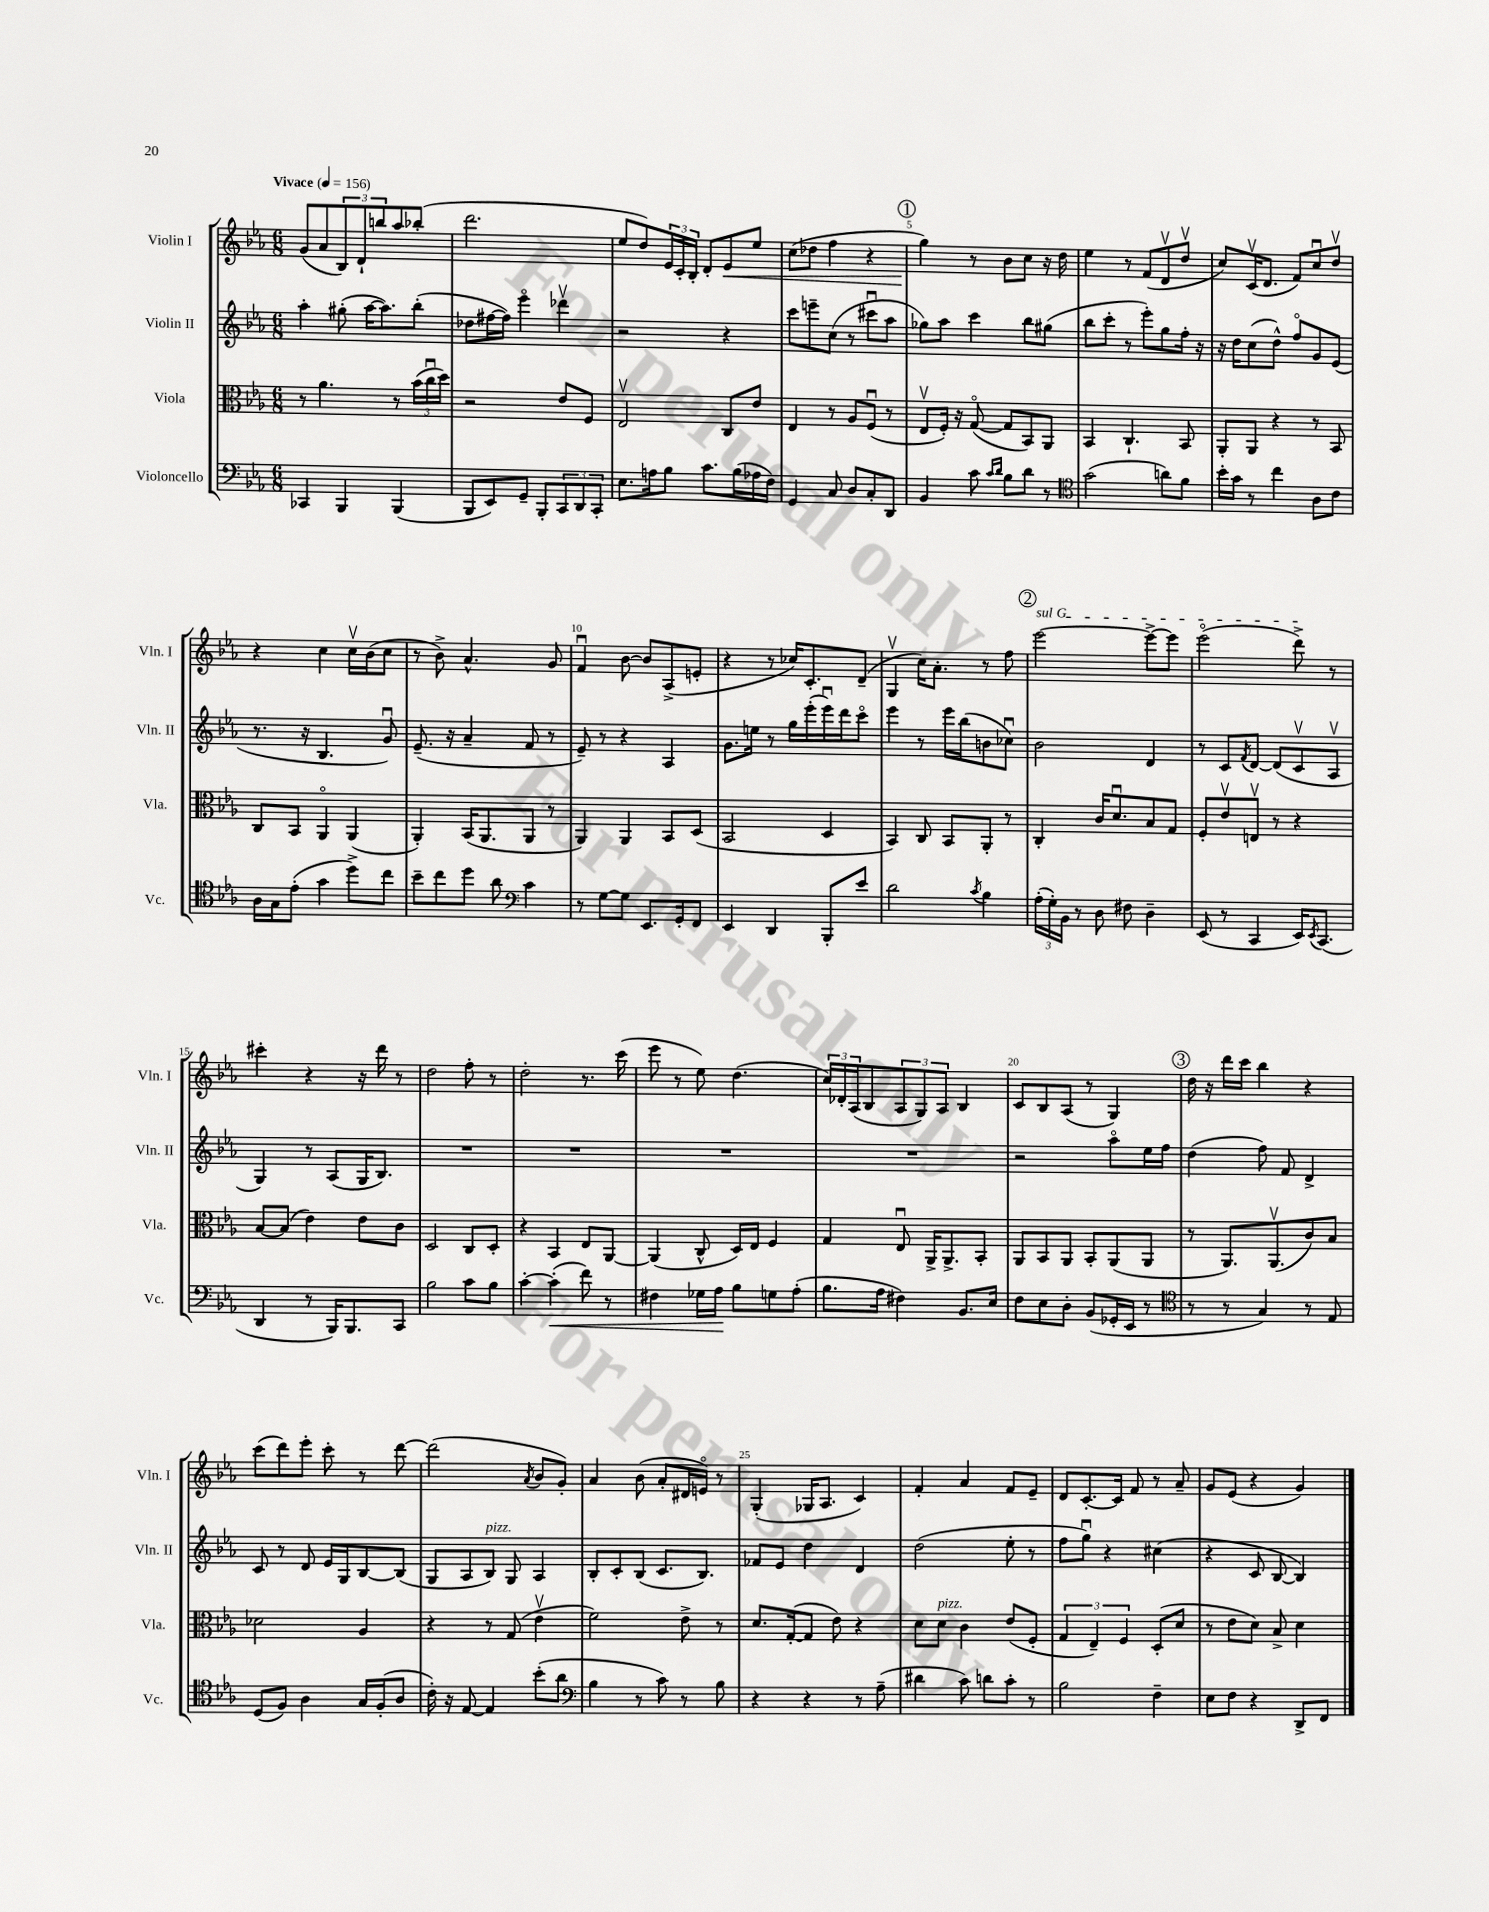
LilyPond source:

<<
\new StaffGroup <<
\new Staff = "s0" \with { instrumentName = "Violin I" shortInstrumentName = "Vln. I" } {
    \clef treble \key ees \major \numericTimeSignature \time 6/8 \tempo "Vivace" 4 = 156
    g'8( aes'8 \tuplet 3/2 { bes8) d'8-! b''8 } aes''8 bes''8-.( |
    d'''2. |
    ees''8 d''8) \tuplet 3/2 { ees'16 c'16-. bes16-. } d'8-. ees'8\< ees''8 |
    c''8( des''8 f''4 r4 |
    \mark \markup { \circle "1" } g''4\!) r8 bes'8 c''8 r16 d''16 |
    ees''4 r8 f'8( d'8\upbow d''8\upbow |
    c''8) c'16\upbow( d'8. f'8) c''8\downbow d''8\upbow |
    r4 c''4 c''16\upbow bes'16( c''8 |
    r8 bes'8->) aes'4.-^ g'8 |
    f'4\downbow bes'8~ bes'8 aes8->( e'8-. |
    r4 r8 ces''16) c'8.-. d'8--( |
    g4\upbow c''16) aes'8.-. r8 f''8 |
    \mark \markup { \circle "2" } \once \override TextSpanner.bound-details.left.text = \markup { \italic "sul G" } ees'''2~\startTextSpan ees'''8~-> ees'''8 |
    ees'''2\flageolet( d'''8->\stopTextSpan) r8 |
    cis'''4-. r4 r16 d'''16 r8 |
    d''2 f''8-. r8 |
    d''2-. r8. c'''16( |
    ees'''8 r8 ees''8) d''4.( |
    \tuplet 3/2 { c''16) des'16-. aes16( } bes8 \tuplet 3/2 { aes8 g8) aes8 } bes4 |
    c'8 bes8 aes8( r8 g4) |
    \mark \markup { \circle "3" } d''16 r16 d'''16 c'''16 bes''4 r4 |
    c'''8( d'''8) ees'''8-. c'''8-. r8 d'''8~ |
    d'''2( \acciaccatura { aes'8 } bes'8 g'8-.) |
    aes'4 bes'8( aes'8-. dis'16 e'16\flageolet) r8 |
    g4-.( ges16 aes8. c'4) |
    f'4-. aes'4 f'8 ees'8-- |
    d'8 c'8.~-. c'16 f'8 r8 aes'8-- |
    g'8 ees'8( r4 g'4) \bar "|." |
}
\new Staff = "s1" \with { instrumentName = "Violin II" shortInstrumentName = "Vln. II" } {
    \clef treble \key ees \major \numericTimeSignature \time 6/8
    aes''4-. gis''8-.( aes''16~ aes''8.) bes''8-.( |
    des''8 fis''16~ fis''16) ees'''4\flageolet des'''4\upbow |
    r2 r4 |
    c'''8 e'''8-- c''8( r8 cis'''8\downbow aes''8 |
    \mark \markup { \circle "1" } ges''8) aes''8 c'''4 bes''8 gis''8( |
    bes''8 c'''8-. r8 ees'''8-.) g''8 f''16-. r16 |
    r16 d''16 c''8( d''8-^) f''8\flageolet g'8 ees'8( |
    r8. r16 bes4. g'8\downbow) |
    ees'8.--( r16 aes'4-- f'8 r8 |
    ees'8--) r8 r4 aes4 |
    g'8. e''16 r8 g''16 ees'''16-.( ees'''16\downbow) d'''16 c'''8\flageolet |
    ees'''4 r8 ees'''16 bes''16( b'8 ces''8\downbow) |
    \mark \markup { \circle "2" } bes'2 d'4 |
    r8 c'8 \acciaccatura { f'8 } d'8~ d'8( c'8\upbow aes8\upbow |
    g4) r8 aes8( g16 bes8.) |
    R2. |
    R2. |
    R2. |
    R2. |
    r2 aes''8\flageolet ees''16 f''16 |
    \mark \markup { \circle "3" } d''4( f''8) f'8 d'4-> |
    c'8 r8 d'8 ees'16 g16 bes8~ bes8( |
    g8 aes8 bes8^\markup { \italic "pizz." }) g8 aes4 |
    bes8-. c'8-. bes8( c'8. bes8.) |
    fes'8 ees'8 d''4 d'4 |
    d''2( ees''8-. r8 |
    f''8 g''8\downbow) r4 cis''4( |
    r4 c'8 bes8~ bes4) \bar "|." |
}
\new Staff = "s2" \with { instrumentName = "Viola" shortInstrumentName = "Vla." } {
    \clef alto \key ees \major \numericTimeSignature \time 6/8
    r8 aes'4. r8 \tuplet 3/2 { bes'16( c''16\downbow d''16) } |
    r2 ees'8 f8 |
    ees2\upbow c8 ees'8 |
    ees4 r8 aes8 f8\downbow( r8 |
    \mark \markup { \circle "1" } ees8\upbow f16-.) r16 g8~\flageolet( g8 bes,8) aes,8 |
    bes,4 c4.-! bes,8 |
    aes,8-. aes,8 r4 r8 bes,8 |
    c8 bes,8 aes,4\flageolet aes,4( |
    aes,4-.) bes,16( aes,8. aes,8 r8 |
    aes,4) aes,4 bes,8 d8( |
    bes,2 d4 |
    bes,4) c8 bes,8 aes,8-. r8 |
    \mark \markup { \circle "2" } c4-. c'16 d'8.\downbow bes8 g8 |
    f8-. ees'8\upbow e8\upbow r8 r4 |
    bes8~ bes8( ees'4) ees'8 c'8 |
    d2 c8 d8-. |
    r4 bes,4 ees8 aes,8~ |
    aes,4( c8-^ d16) ees16 f4 |
    g4 ees8\downbow aes,16-> aes,8.-> bes,8-. |
    aes,8 bes,8 aes,8 bes,8-. aes,8( aes,8 |
    \mark \markup { \circle "3" } r8 aes,8.) aes,8.\upbow( c'8) bes8 |
    des'2 aes4 |
    r4 r8 g8( ees'4\upbow |
    f'2) ees'8-> r8 |
    d'8. g16~-.( g8 ees'8) r4 |
    d'8 d'8^\markup { \italic "pizz." } c'4 ees'8( f8-. |
    \tuplet 3/2 { g4 ees4--) f4 } d8-.( d'8 |
    r8 ees'8 d'8) bes8-> d'4 \bar "|." |
}
\new Staff = "s3" \with { instrumentName = "Violoncello" shortInstrumentName = "Vc." } {
    \clef bass \key ees \major \numericTimeSignature \time 6/8
    ces,4 bes,,4 bes,,4( |
    bes,,8 ees,8) g,8-- bes,,8-. \tuplet 3/2 { c,8 d,8 c,8-. } |
    ees8. a16 bes8 c'8. bes16( aes16 f16) |
    g,4 c8 d8 c8-. d,8 |
    \mark \markup { \circle "1" } bes,4 c'8 \grace { c'16 d'16 } bes8 d'8 r8 |
    \clef tenor g'2( a'8) f'8 |
    bes'16-. g'16 r8 c''4 aes8 c'8 |
    aes16 g16 ees'8-.( g'4 d''8->) c''8 |
    bes'8-- c''8 d''8 aes'8 \clef bass c'4 |
    r8 g8~ g8 ees,8. g,16-. f,8 |
    ees,4 d,4 bes,,8-. ees'8 |
    d'2 \acciaccatura { c'8 } bes4 |
    \mark \markup { \circle "2" } \tuplet 3/2 { aes16-.( g16-.) bes,16 } r8 d8 fis8 d4-- |
    ees,8( r8 c,4 ees,16) \acciaccatura { ees,8 } c,8.( |
    d,4 r8 bes,,16) bes,,8. c,8 |
    bes2 c'8 bes8 |
    c'4~-. c'4-.\<( f'8) r8 |
    fis4 ges16 aes16\! bes8 g8 aes8-.( |
    bes8. aes16 fis4) bes,8. ees16 |
    f8 ees8 d8-. bes,8( ges,16-. ees,16 r8 |
    \mark \markup { \circle "3" } \clef tenor r8 r8 g4) r8 ees8 |
    d8( f8) aes4 g16 f16-.( aes8 |
    c'16-.) r16 ees8~ ees4 bes'8-.( aes'8 |
    \clef bass bes4 r8 c'8) r8 bes8 |
    r4 r4 r8 aes8--( |
    dis'4 c'8) d'8 c'8-. r8 |
    bes2 f4-- |
    ees8 f8 r4 d,8-> f,8 \bar "|." |
}
>>
>>
\layout { \context { \Score \override BarNumber.break-visibility = ##(#f #t #t) barNumberVisibility = #(every-nth-bar-number-visible 5) } }
